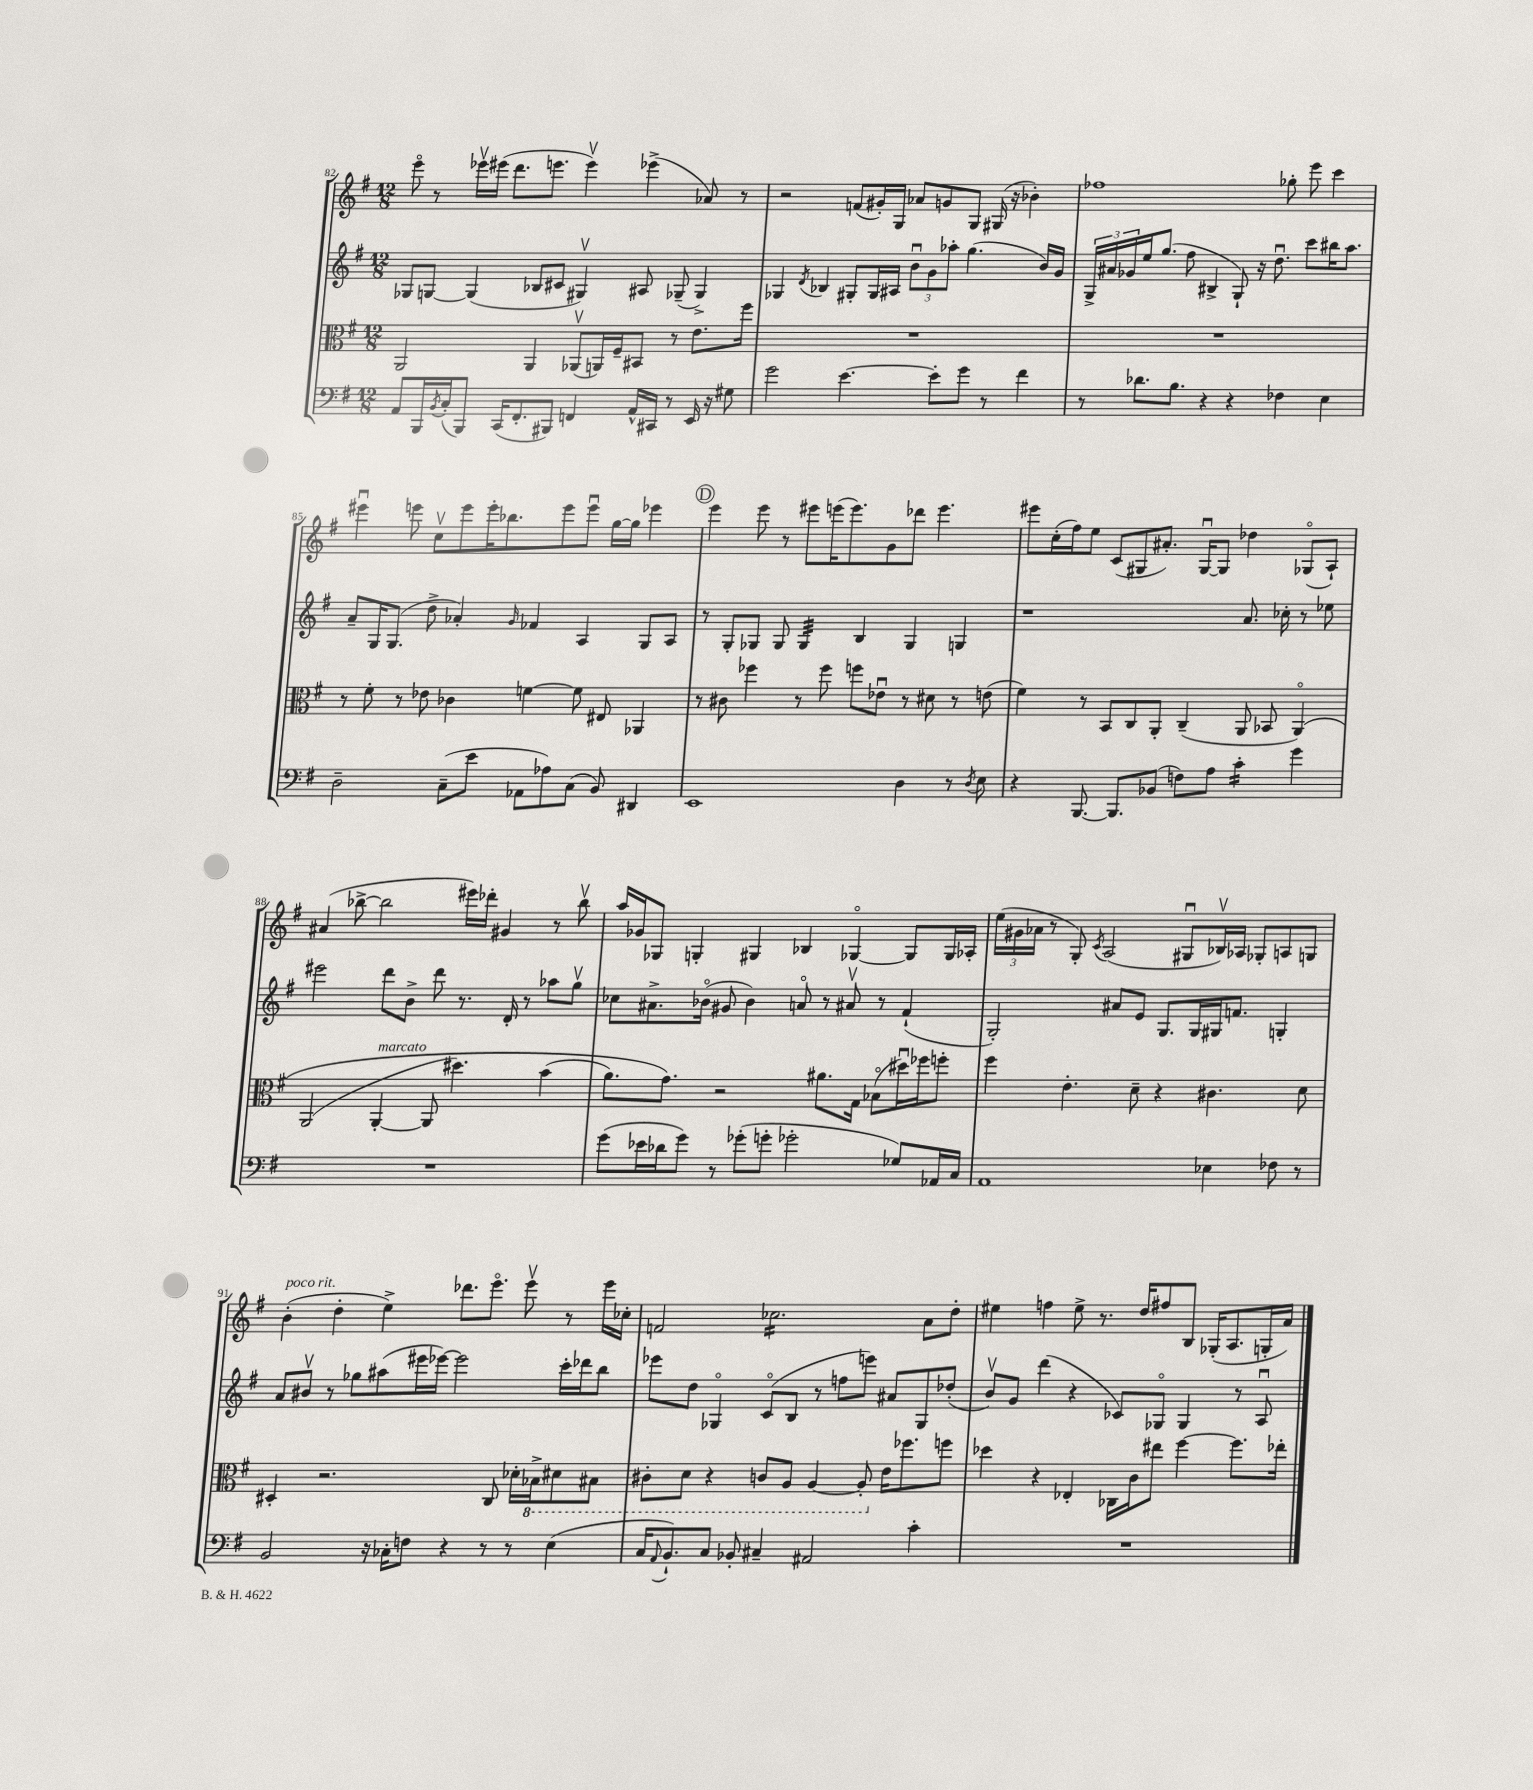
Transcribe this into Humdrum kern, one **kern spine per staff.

**kern	**kern	**kern	**kern
*staff4	*staff3	*staff2	*staff1
*clefF4	*clefC3	*clefG2	*clefG2
*k[f#]	*k[f#]	*k[f#]	*k[f#]
*M12/8	*M12/8	*M12/8	*M12/8
8AA	2AA	8G-	8eeeo
16BBB	.	[8G	8r
8qBB	.	.	.
(16C'	.	.	.
8BBB)	.	(4G]	16eee-v
.	.	.	(16eee#
(16CC	.	.	8.ddd
8.FF#'	.	.	.
.	4AA	8B-	.
.	.	.	8.eee
8BBB#)	.	8c#	.
4FF	(8AA-v	4G#v)	4eeev)
.	16AA)	.	.
.	16F#~	.	.
16AA^^	8BB#	8A#	(4eee-^
16CC#	.	.	.
8r	8r	(8G-~	.
16EE	8.e	4G-^)	8a-)
16r	.	.	.
8G#	.	.	8r
.	16ff#	.	.
=	=	=	=
2g	1.r	4G-	2r
.	.	8qd	.
.	.	4B-	.
[4.e	.	8G#'	(8f
.	.	16G#	16g#')
.	.	16A#	16G
.	.	12bu	8a-
.	.	12g	.
8e']	.	.	8g
.	.	12aa-'	.
8g	.	(4.gg	8G
8r	.	.	(16G#
.	.	.	16r
4f#	.	.	4b-')
.	.	16b)	.
.	.	16g	.
=	=	=	=
8r	1.r	24G^	1ff-
.	.	24a#	.
.	.	24g-	.
8.d-	.	16ee	.
.	.	(8.gg	.
8.B	.	.	.
.	.	8ff#	.
4r	.	4B#^	.
4r	.	8G`)	.
.	.	16r	.
.	.	8.ddu	.
4F-	.	.	8gg-'
.	.	8ccc	8eee
4E	.	16bb#	4ccc
.	.	8.aa	.
=	=	=	=
2D~	8r	8a~	4eee#u
.	8f#'	16G	.
.	.	(8.G	.
.	8r	.	8eee
.	8e-	8dd^	8ccv
(8C~	4c-	4a-')	8eee
8e	.	.	16eee'
.	.	.	8.bb-
.	.	16qqg	.
8AA-	[4f	4f-	.
8A-)	.	.	8eee
(8C	8f]	4A	8eeeu
8BB)	8E#	.	[16gg
.	.	.	16gg]
4DD#	4AA-	8G	4eee-
.	.	8A	.
=	=	=	=
1EE	8r	8r	4eee
.	8c#	8G'	.
.	4ff-	8G-	8eee
.	.	8G-	8r
.	8r	4G-	8eee#
.	8ff-	.	(16eee
.	.	.	8.eee)
.	8ff	4B	.
.	8e-u	.	8g
4D	8r	4G-	8ddd-
.	8d#	.	4.eee
8r	8r	4G	.
8qD	.	.	.
8E	(8e	.	.
=	=	=	=
4r	4f#)	1r	8eee#
.	.	.	(16cc'
.	.	.	16ff#)
[8.BBB	8r	.	8ee
.	8BB	.	(8c
8.BBB]	.	.	.
.	8C	.	8G#
(8BB-	8AA'	.	8.a#')
8F)	(4C~	.	.
.	.	.	[16G#u
8A	.	.	8G#]
4c'	8AA	8.a	4dd-
.	8BB-	.	.
.	.	16cc-'	.
4g	&(4AAo)	8r	(8G-o
.	.	8ee-	8A`)
=	=	=	=
1.r	(2AA	2eee#	(4a#
.	.	.	[8bb-^
.	.	.	2bb-]
.	[4AA'	8ddd	.
.	.	8b^	.
.	8AA]	8ddd	.
.	4.dd#)	8.r	16eee#)
.	.	.	16ddd-'
.	.	.	4g#
.	.	16d'	.
.	.	8r	.
.	(4b	8aa-	8r
.	.	8ggv	8bb-v
=	=	=	=
(8g	8.a)	8cc-	16aa
.	.	.	16g-
16e-	.	8.a#^	8G-
16d-	8.g&)	.	.
8g)	.	.	4G'
.	.	(16b-o	.
8r	2r	8g#	.
(8g-'	.	4b-)	4G#
8g'	.	.	.
2g-'	.	8ao	4B-
.	8.a#	8r	.
.	.	8a#v	[4G-o
.	16G	.	.
.	(8B-o	8r	.
8G-)	16dd#u)	(4f#`	8G-]
.	16ff-	.	.
16AA-	8ff'	.	16G-
16C	.	.	16A-'
=	=	=	=
1AA	4ff#	2G')	(24ee
.	.	.	24g#
.	.	.	24a-
.	.	.	8r
.	4.e'	.	8G')
.	.	.	8qc
.	.	.	(2A
.	.	8a#	.
.	8d~	8e	.
.	4r	8.G	.
.	.	.	8G#u
.	.	16G	.
4E-	4.c#	16G#	16B-v)
.	.	8.f	16A-
.	.	.	8G-'
8F-	.	4G'	8A
8r	8d	.	8G
=	=	=	=
2BB	4D#'	8a	(4b'
.	.	8b#v	.
.	2.r	8r	4dd'
.	.	8gg-	.
16r	.	(8aa#	4ee^)
16C-'	.	.	.
8F	.	16eee#	.
.	.	[16eee-)	.
4r	.	2eee-]	8.ddd-
.	.	.	8.eeeo
8r	8C	.	.
8r	16d-'	.	8eeev
.	16BB-^	.	.
(4E	8D#	16ccc'	8r
.	.	16ddd-	.
.	8BB#	8bb	16eee
.	.	.	16cc-'
=	=	=	=
16C	8C#'	8eee-	2f
8qqAA	.	.	.
8.BB`)	.	.	.
.	8D	8dd	.
8C	4r	4G-o	.
8BB-'	.	.	.
4C#~	8C	(8co	2.cc-
.	8AA	8B	.
2AA#	[4AA	8r	.
.	.	8ff	.
.	8AA']	8eee)	.
.	16e	8a#	.
.	8.ff-	.	.
4c'	.	8G-	8a
.	8ff	(8dd-'	8dd'
=	=	=	=
1.r	4dd-	8bv)	4ee#
.	.	8g	.
.	4r	(4ddd	4ff
.	4E-'	4r	8ee#^
.	.	.	8.r
.	16C-	8c-)	.
.	16c	.	16dd
.	8ee#	8G-o	8ff#
.	[4ff#	4G-	8B
.	.	.	(16G-'
.	.	.	8.A
.	8.ff#]	8r	.
.	.	8Au	16G'
.	16ee-'	.	16a)
==	==	==	==
*-	*-	*-	*-
